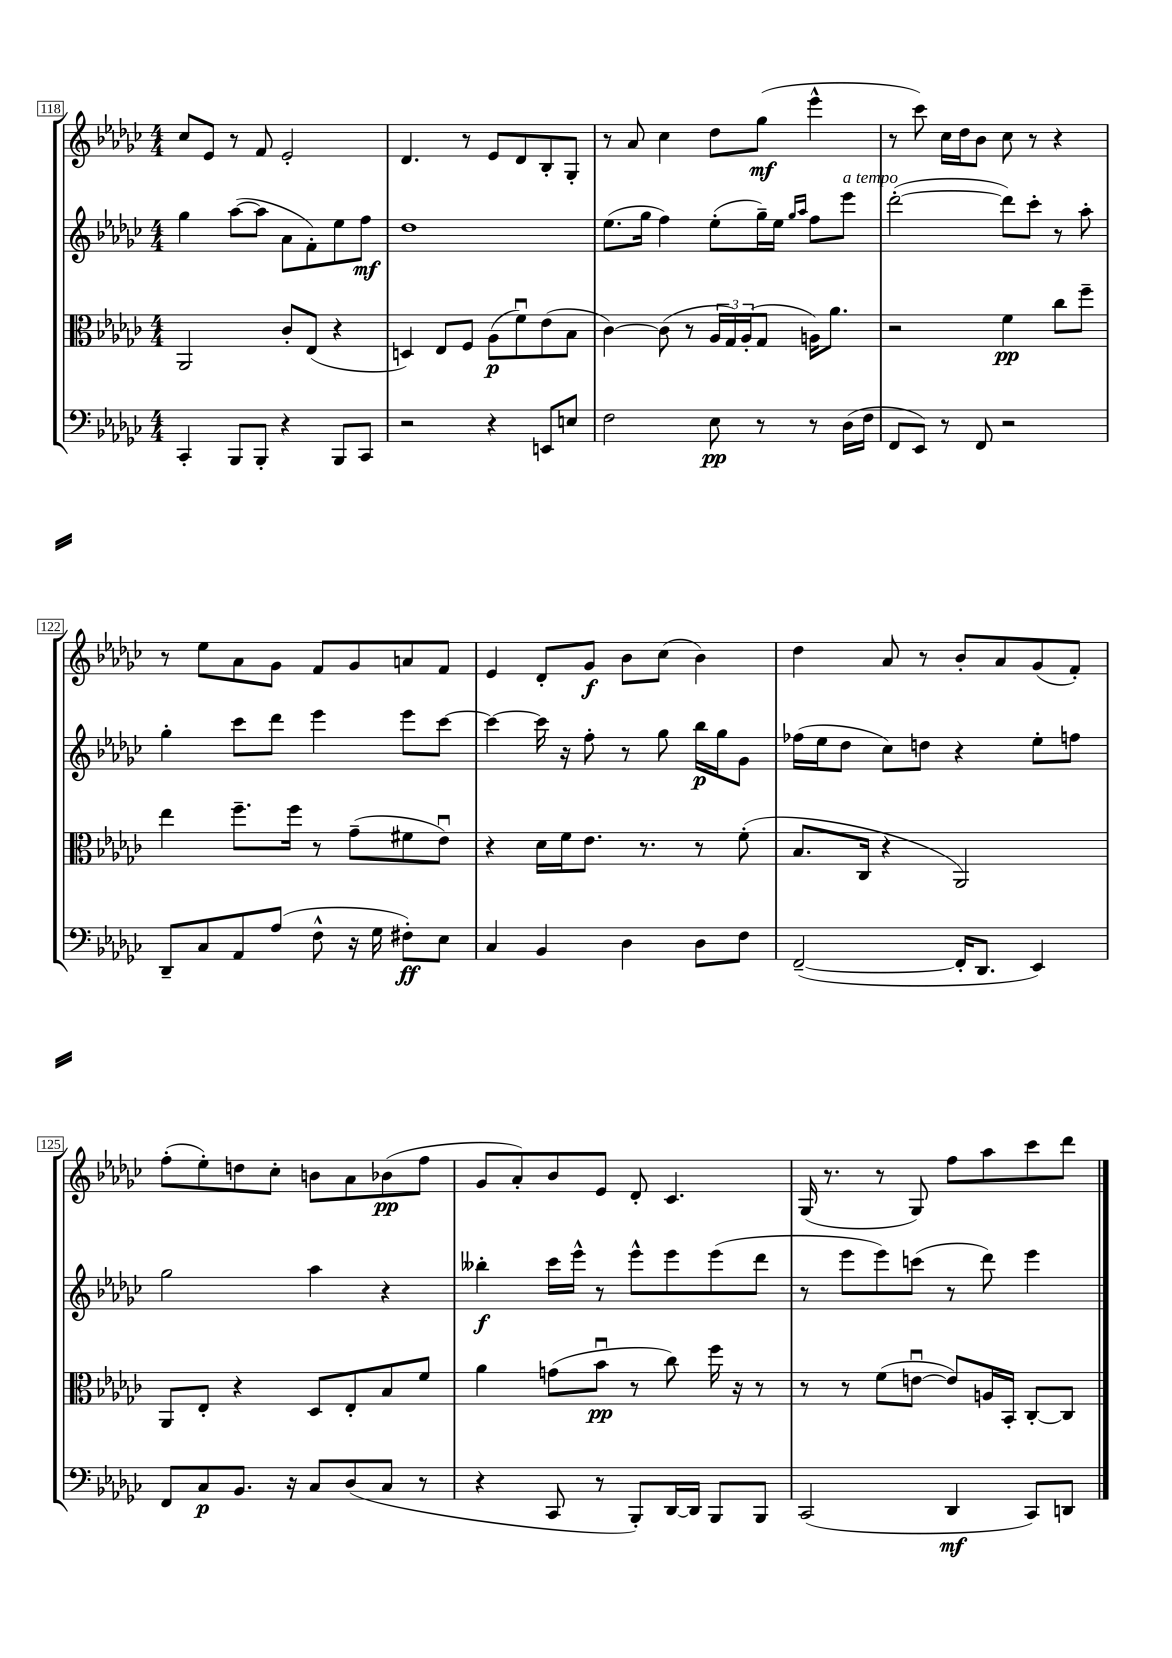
<<
\new StaffGroup <<
\new Staff = "s0" {
    \clef treble \key ges \major \numericTimeSignature \time 4/4
    ces''8 ees'8 r8 f'8 ees'2-. |
    des'4. r8 ees'8 des'8 bes8-. ges8-. |
    r8 aes'8 ces''4 des''8 ges''8\mf( ees'''4-^ |
    r8 ces'''8) ces''16 des''16 bes'8 ces''8 r8 r4 |
    r8 ees''8 aes'8 ges'8 f'8 ges'8 a'8 f'8 |
    ees'4 des'8-. ges'8\f bes'8 ces''8( bes'4) |
    des''4 aes'8 r8 bes'8-. aes'8 ges'8( f'8-.) |
    f''8-.( ees''8-.) d''8 ces''8-. b'8 aes'8 bes'8\pp( f''8 |
    ges'8 aes'8-.) bes'8 ees'8 des'8-. ces'4. |
    ges16( r8. r8 ges8) f''8 aes''8 ces'''8 des'''8 \bar "|." |
}
\new Staff = "s1" {
    \clef treble \key ges \major \numericTimeSignature \time 4/4
    ges''4 aes''8~( aes''8 aes'8 f'8-.) ees''8 f''8\mf |
    des''1 |
    ees''8.( ges''16 f''4) ees''8-.( ges''16--) ees''16 \grace { ges''16 aes''16 } f''8 ees'''8^\markup { \italic "a tempo" } |
    des'''2~-.( des'''8) ces'''8-. r8 aes''8-. |
    ges''4-. ces'''8 des'''8 ees'''4 ees'''8 ces'''8~ |
    ces'''4~ ces'''16 r16 f''8-. r8 ges''8 bes''16\p ges''16 ges'8 |
    fes''16( ees''16 des''8 ces''8) d''8 r4 ees''8-. f''8 |
    ges''2 aes''4 r4 |
    beses''4-.\f ces'''16 ees'''16-^ r8 ees'''8-^ ees'''8 ees'''8( des'''8 |
    r8 ees'''8 ees'''8) c'''8( r8 des'''8) ees'''4 \bar "|." |
}
\new Staff = "s2" {
    \clef alto \key ges \major \numericTimeSignature \time 4/4
    aes,2 ces'8-. ees8( r4 |
    d4) ees8 f8 aes8\p( f'8\downbow) ees'8( bes8 |
    ces'4~) ces'8( r8 \tuplet 3/2 { aes16 ges16) aes16-.( } ges8 a16) aes'8. |
    r2 f'4\pp ces''8 f''8-- |
    ees''4 f''8.-- f''16 r8 ges'8--( fis'8 ees'8\downbow) |
    r4 des'16 f'16 ees'8. r8. r8 f'8-.( |
    bes8. ces16 r4 aes,2) |
    aes,8 ees8-. r4 des8 ees8-. bes8 f'8 |
    aes'4 g'8( bes'8\downbow\pp r8 ces''8) f''16 r16 r8 |
    r8 r8 f'8( e'8~\downbow e'8) a16 bes,16-. ces8~-. ces8 \bar "|." |
}
\new Staff = "s3" {
    \clef bass \key ges \major \numericTimeSignature \time 4/4
    ces,4-. bes,,8 bes,,8-. r4 bes,,8 ces,8 |
    r2 r4 e,8 e8 |
    f2 ees8\pp r8 r8 des16( f16 |
    f,8 ees,8) r8 f,8 r2 |
    des,8-- ces8 aes,8 aes8( f8-^ r16 ges16 fis8-.\ff) ees8 |
    ces4 bes,4 des4 des8 f8 |
    f,2~--( f,16-. des,8. ees,4) |
    f,8 ces8\p bes,8. r16 ces8 des8( ces8 r8 |
    r4 ces,8 r8 bes,,8-.) des,16~ des,16 bes,,8 bes,,8 |
    ces,2( des,4\mf ces,8) d,8 \bar "|." |
}
>>
>>
\layout { \context { \Score currentBarNumber = #118 \override BarNumber.stencil = #(make-stencil-boxer 0.1 0.3 ly:text-interface::print) } }
